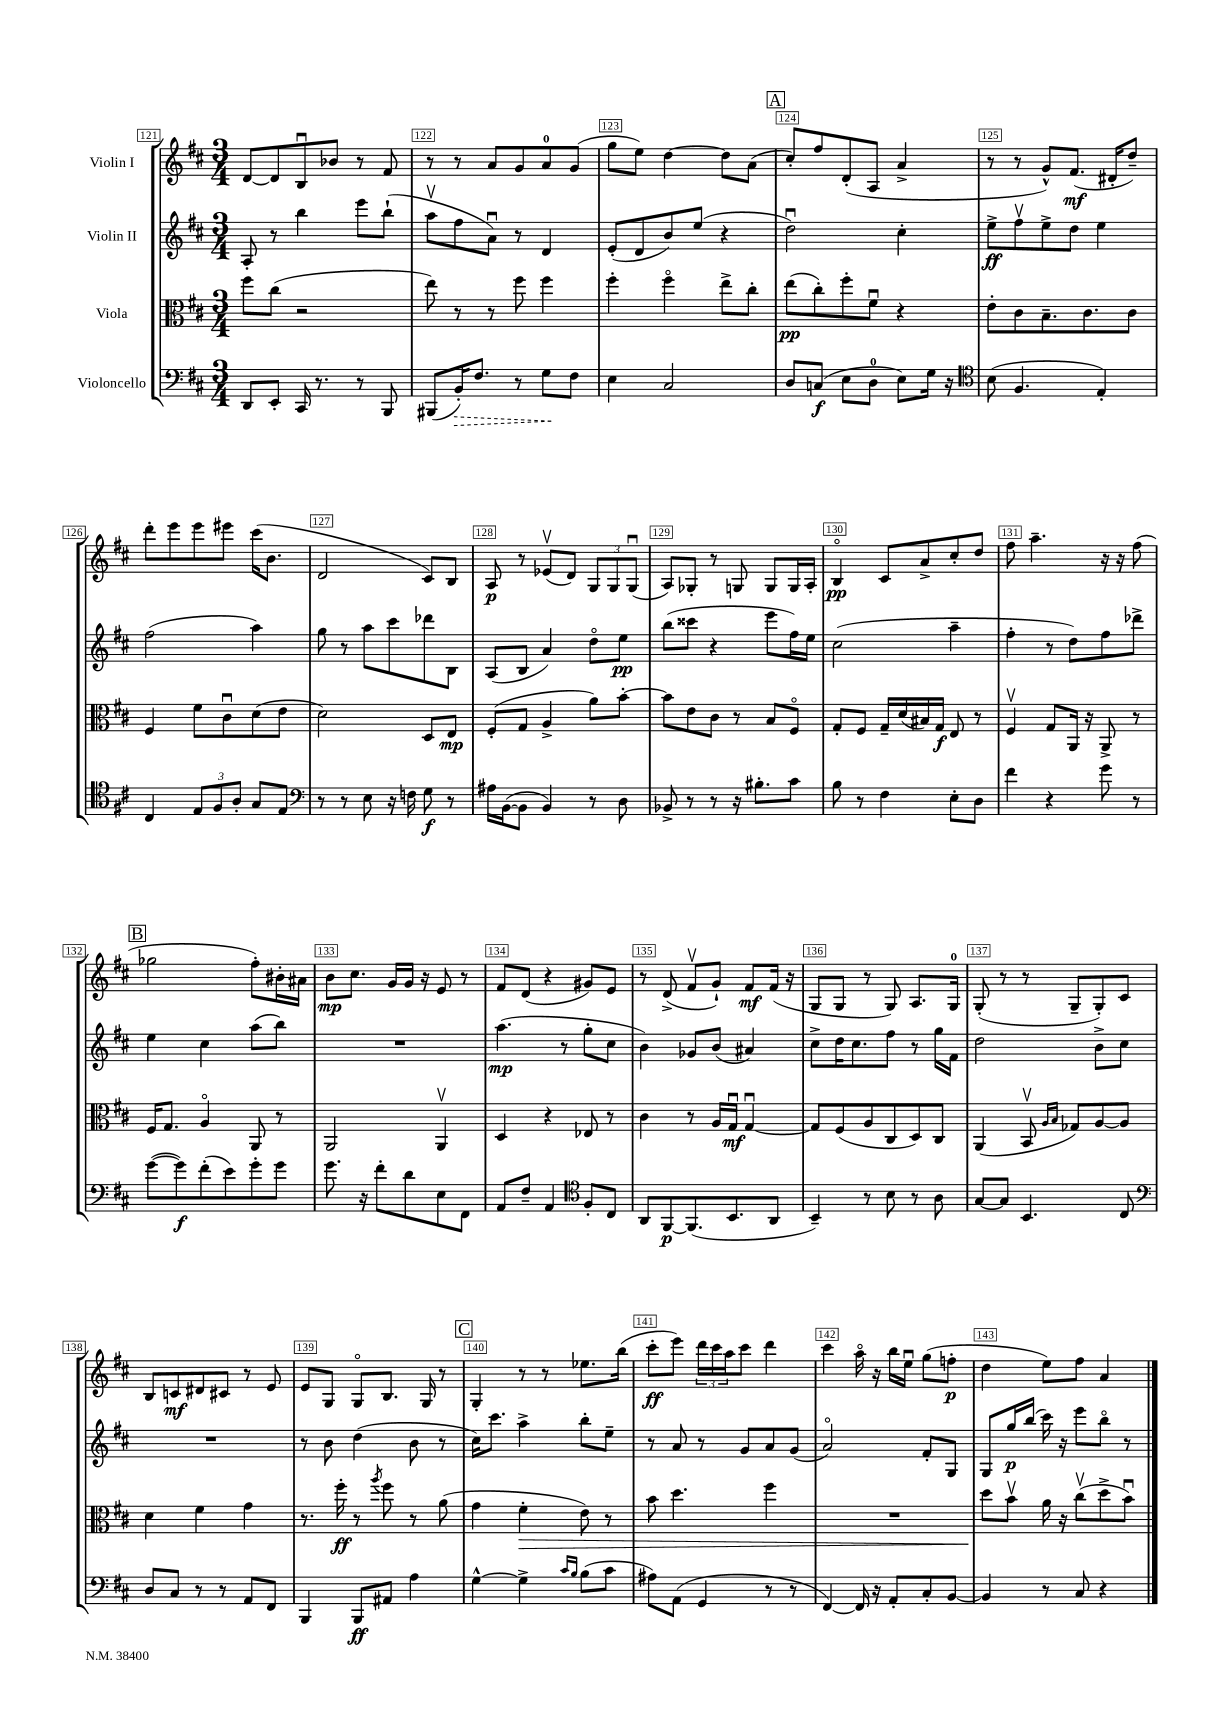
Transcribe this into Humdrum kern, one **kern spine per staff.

**kern	**kern	**kern	**kern
*staff4	*staff3	*staff2	*staff1
*clefF4	*clefC3	*clefG2	*clefG2
*k[f#c#]	*k[f#c#]	*k[f#c#]	*k[f#c#]
*M3/4	*M3/4	*M3/4	*M3/4
8DD/L	8ff#\L	8A'/	[8d/L
8EE'/J	(8cc#\J	8r	8d/]
16CC#/	2r	4bb\	8Bu/
8.r	.	.	.
.	.	.	8b-/J
8r	.	8eee\L	8r
8BBB/	.	(8bb`\J	8f#/
=	=	=	=
(8BBB#/L	8ee\)	8aav\L	8r
16BB'/K)	8r	8ff#\	8r
8.F#/J	.	.	.
.	8r	8au\J)	8a/L
8r	8ff#\	8r	8g/
8G\L	4ff#\	4d/	8a/
8F#\J	.	.	(8g/J
=	=	=	=
4E\	4ff#'\	(8e'/L	8gg\L
.	.	8d/	8ee\J)
2C#/	4ff#o\	8b/)	[4dd\
.	.	(8ee/J	.
.	8ee^\L	4r	8dd\]L
.	8cc#'\J	.	(8a\J
=	=	=	=
8D/L	(8ee\L	2ddu\)	8cc#'/L)
(8C/J	8cc#'\)	.	8ff#/
8E\L	8ff#'\	.	(8d'/
8D\J	8f#u\J	.	8A/J
8E\L)	4r	4cc#'\	4a^/
16G\Jk	.	.	.
16r	.	.	.
=	=	=	=
*clefC4	*	*	*
(8B\	8e'\L	8ee^\L	8r
4.F#/	8c#\	8ff#v\	8r
.	8.B~\	8ee^\	8g^^/L)
.	.	8dd\J	(8.f#/J
.	8.c#\	.	.
4E'/)	.	4ee\	.
.	.	.	16d#'/LK
.	8c#\J	.	8dd~/J)
=	=	=	=
4C#/	4F#/	(2ff#\	8ddd'\L
.	.	.	8eee\
12E/L	8f#\L	.	8eee\
12F#/	.	.	.
.	8c#u\	.	8eee#\J
12A'/J	.	.	.
8G/L	(8d\	4aa\)	(16ccc#\LK
.	.	.	8.b\J
8E/J	8e\J	.	.
=	=	=	=
*clefF4	*	*	*
8r	2d\)	8gg\	2d/
8r	.	8r	.
8E\	.	8aa\L	.
16r	.	8ccc#\	.
16F\	.	.	.
8G\	8D/L	8ddd-\	8c#/L)
8r	8E/J	8B\J	8B/J
=	=	=	=
16A#\LL	(8F#'/L	(8A/L	8A/
([16BB\J	.	.	.
8BB\]J	8G/J	8B/J	8r
4BB/)	4A^/	4a/)	(8e-v/L
.	.	.	8d/J)
8r	8a\L)	8ddo\L	12G/L
.	.	.	12G/
8D\	[8b'\J	8ee\J	.
.	.	.	(12Gu/J
=	=	=	=
8BB-^/	8b\]L	(8bb\L	8A/L)
8r	8e\	8ccc##\J	8G-'/J
8r	8c#\J	4r	8r
16r	8r	.	8G/
8.B#'\L	.	.	.
.	8B/L	8eee\L	8G/L
8c#\J	8F#o/J	16ff#\L)	16G/L
.	.	16ee\JJ	16A'/JJ
=	=	=	=
8B\	8G'/L	(2cc#\	4Bo/
8r	8F#/J	.	.
4F#\	16G~/LL	.	8c#/L
.	(16d/	.	.
.	16B#/)	.	8a^/
.	16G/JJ	.	.
8E'\L	8E/	4aa~\	8cc#'/
8D\J	8r	.	8dd/J
=	=	=	=
4f#\	4F#v/	4ff#'\	8ff#\
.	.	.	4.aa~\
4r	8G/L	8r	.
.	16AA/Jk	8dd\L)	.
.	16r	.	.
8g\	8AA^/	8ff#\	16r
.	.	.	16r
8r	8r	8ddd-^\J	(8ff#\
=	=	=	=
([8g\L	16F#/LK	4ee\	2gg-\
.	8.G/J	.	.
8g\])	.	.	.
(8f#'\	4Ao/	4cc#\	.
8e\)	.	.	.
8g'\	8AA/	(8aa\L	8ff#'\L)
8g\J	8r	8bb\J)	16b#'\L
.	.	.	16a#\JJ
=	=	=	=
8.g\	2AA/	2.r	8b\L
.	.	.	8.cc#\J
16r	.	.	.
8f#'\L	.	.	.
.	.	.	16g/LL
8d\	.	.	16g/JJ
.	.	.	16r
8E\	4AAv/	.	8e/
8FF#\J	.	.	8r
=	=	=	=
8AA/L	4D/	(4.aa\	8f#/L
8F#~/J	.	.	(8d/J
4AA/	4r	.	4r
.	.	8r	.
*clefC4	*	*	*
8F#'/L	8E-/	8gg'\L	8g#/L)
8C#/J	8r	8cc#\J	8e/J
=	=	=	=
8AA/L	4c#\	4b\)	8r
[8FF#/	.	.	(8d^/
(8.FF#/]	8r	8g-/L	8f#v/L
.	16A/LL	(8b/J	8g`/J)
8.BB/	16Gu/JJ	.	.
.	[4Gu/	4a#/)	8f#/L
8AA/J	.	.	(16f#/Jk
.	.	.	16r
=	=	=	=
4BB~/)	8G/]L	8cc#^\L	8G/L
.	(8F#/	16dd\K	8G/J
.	.	8.cc#\	.
8r	8A/	.	8r
8B\	8C#/	8ff#\J	8G/)
8r	8D/)	8r	8.A/L
8A\	8C#/J	16gg\LL	.
.	.	16f#\JJ	16G/Jk
=	=	=	=
[8G/L	(4AA/	2dd\	(8G'/
8G/]J	.	.	8r
4.BB/	8BBv/	.	8r
.	16qqA/LL	.	.
.	16qqB/JJ	.	.
.	8G-/L)	.	8G~/L
.	[8A/	8b^\L	8G'/)
8C#/	8A/]J	8cc#\J	8c#/J
=	=	=	=
*clefF4	*	*	*
8D/L	4d\	2.r	8B/L
8C#/J	.	.	8c/
8r	4f#\	.	8d#/
8r	.	.	8c#/J
8AA/L	4g\	.	8r
8FF#/J	.	.	8e/
=	=	=	=
4BBB/	8.r	8r	8e/L
.	.	8b\	8G/J
.	16ff#'\	.	.
8BBB/L	8r	(4dd\	8Go/L
.	8qaa/	.	.
8AA#/J	8ff#\	.	8.B/J
4A\	8r	8b\	.
.	.	.	16G/
.	(8a\	8r	8r
=	=	=	=
[4G^^\	4g\	16cc#\LK)	4G'/
.	.	8.ccc#\J	.
4G^\]	4f#'\	4aa^\	8r
.	.	.	8r
16qqc#/LL	.	.	.
16qqB/JJ	.	.	.
(8B\L	8e\)	8bb'\L	8.ee-\L
8c#\J	8r	8ee~\J	.
.	.	.	(16bb\Jk
=	=	=	=
8A#\L)	8b\	8r	8ccc#'\L
(8AA\J	4.dd\	8a/	8eee\J)
4GG/	.	8r	24ddd\LL
.	.	.	24ccc#\
.	.	.	24aa\J
.	.	8g/L	8ccc#\J
8r	4ff#\	8a/	4ddd\
8r	.	(8g/J	.
=	=	=	=
[4FF#/)	2.r	2ao/)	4ccc#\
16FF#/]	.	.	16aao\
16r	.	.	16r
8AA'/L	.	.	16bb\LL
.	.	.	16eeu\JJ
8C#'/	.	8f#'/L	(8gg\L
[8BB/J	.	8G/J	8ff'\J
=	=	=	=
4BB/]	8dd\L	8G/L	4dd\
.	8bv\J	16gg/L	.
.	.	(16bb/JJ	.
8r	16a\	16ccc#\)	8ee\L)
.	16r	16r	.
8C#/	(8cc#v\L	8eee\L	8ff#\J
4r	8dd^\	8bbo\J	4a/
.	8bu\J)	8r	.
==	==	==	==
*-	*-	*-	*-
